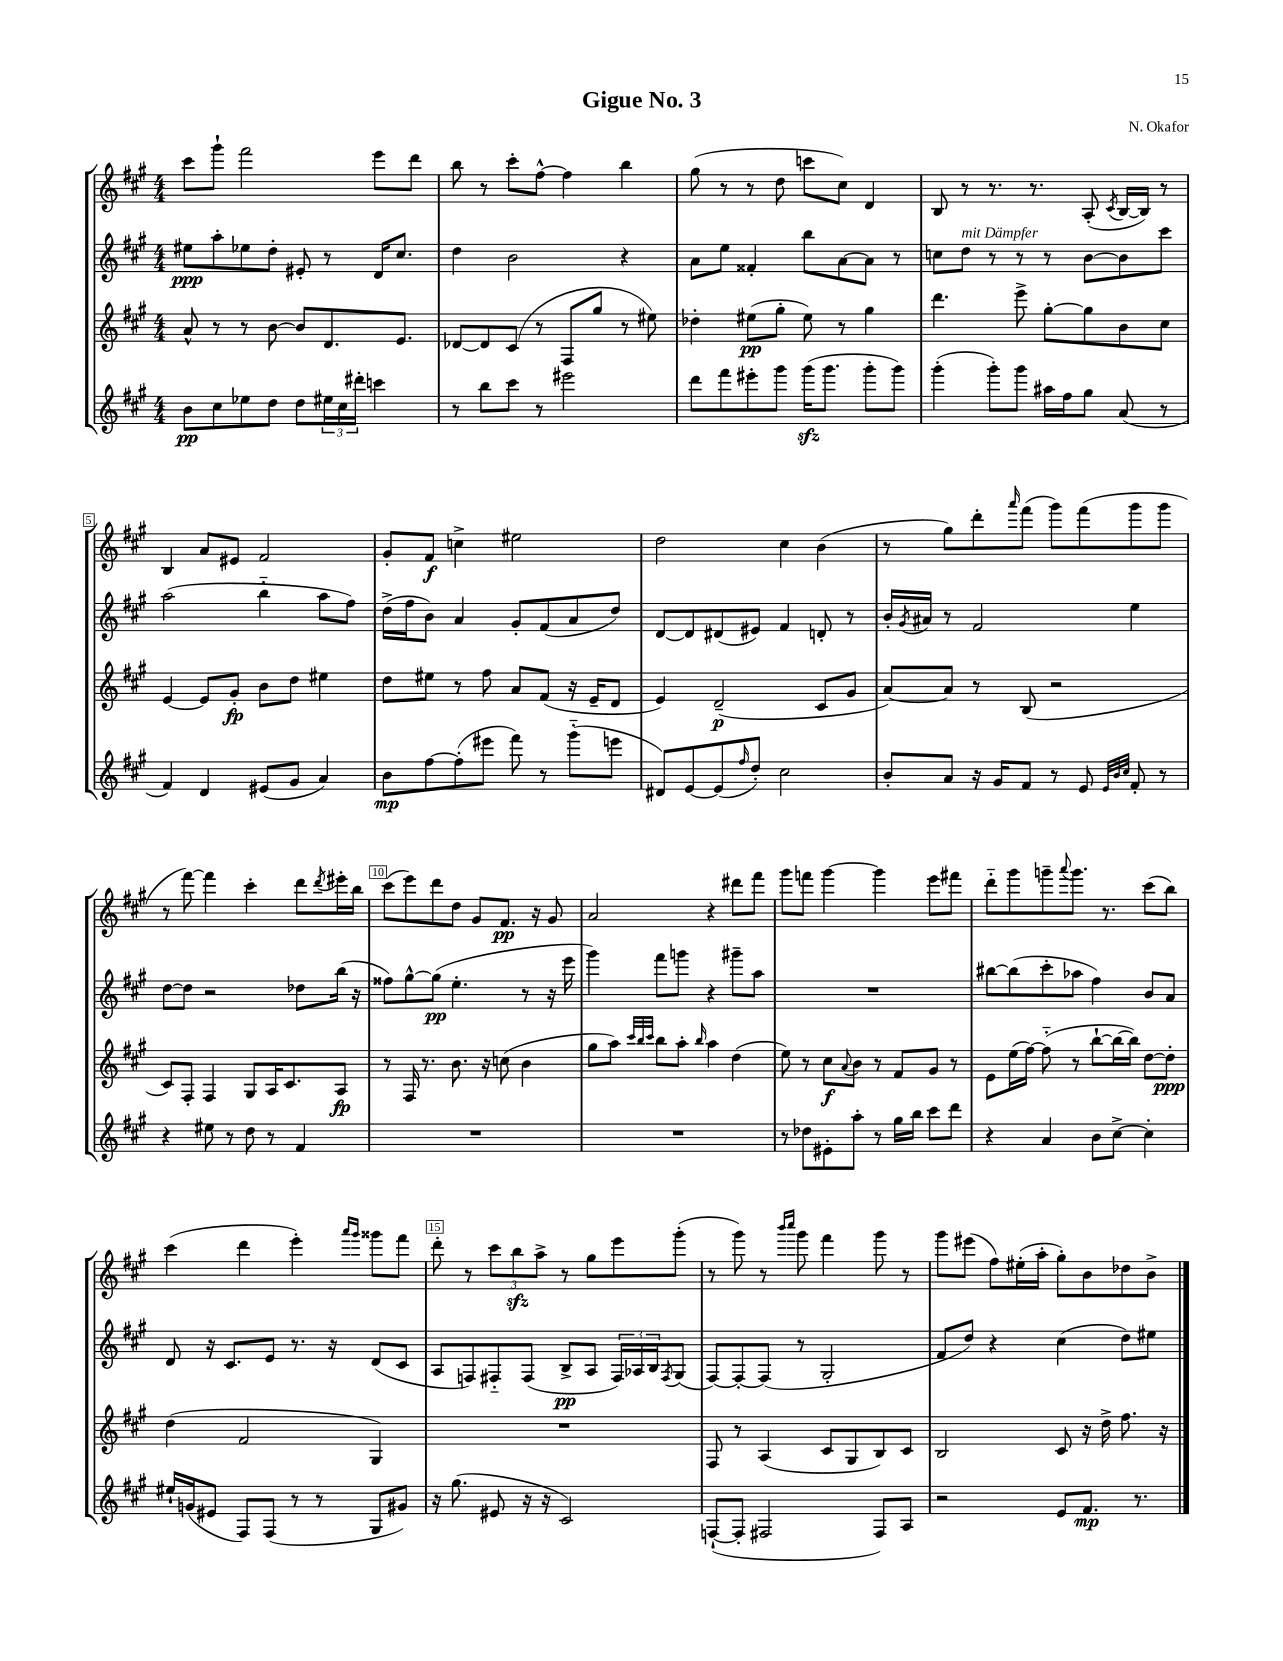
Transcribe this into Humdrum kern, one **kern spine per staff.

**kern	**kern	**kern	**kern
*staff4	*staff3	*staff2	*staff1
*clefG2	*clefG2	*clefG2	*clefG2
*k[f#c#g#]	*k[f#c#g#]	*k[f#c#g#]	*k[f#c#g#]
*M4/4	*M4/4	*M4/4	*M4/4
8b	8a^^	8ee#	8ccc#
8cc#	8r	8aa'	8ggg#`
8ee-	8r	8ee-	2fff#
8dd	[8b	8dd'	.
8dd	8b]	8e#'	.
24ee#	8.d	8r	.
24cc#	.	.	.
24ddd#'	.	.	.
4ccc	.	16d	8eee
.	8.e	8.cc#	.
.	.	.	8ddd
=	=	=	=
8r	[8d-	4dd	8bb
8bb	8d-]	.	8r
8ccc#	(8c#	2b	8ccc#'
8r	8r	.	[8ff#^^
2eee#	8F#	.	4ff#]
.	8gg#	.	.
.	8r	4r	4bb
.	8ee#)	.	.
=	=	=	=
8ddd	4dd-'	8a	(8gg#
8fff#	.	8ee	8r
8eee#'	(8ee#	4f##'	8r
8ggg#	8gg#'	.	8dd
(16ggg#	8ee#)	8bb	8ccc
8.ggg#	.	.	.
.	8r	[8a	8cc#)
8ggg#'	4gg#	8a]	4d
8ggg#)	.	8r	.
=	=	=	=
(4ggg#'	4.ddd	8cc	8B
.	.	8dd	8r
8ggg#')	.	8r	8.r
8ggg#	8eee^	8r	.
.	.	.	8.r
16aa#	[8gg#'	8r	.
16ff#	.	.	.
8gg#	8gg#]	[8b	(8A'
.	.	.	8qc#
(8a	8b	8b]	[16B
.	.	.	16B])
8r	8cc#	8ccc#	8r
=	=	=	=
4f#)	[4e	(2aa	4B
4d	8e]	.	8a
.	8g#'	.	8e#
(8e#	8b	4bb'~	2f#
8g#	8dd	.	.
4a)	4ee#	8aa	.
.	.	8ff#)	.
=	=	=	=
8b	8dd	(16dd^	8g#'
.	.	16ff#	.
[8ff#	8ee#	8b)	8f#
(8ff#']	8r	4a	4cc^
8eee#	8ff#	.	.
8fff#)	8a	8g#'	2ee#
8r	(8f#	(8f#	.
(8ggg#'~	16r	8a	.
.	16e~	.	.
8eee	8d	8dd)	.
=	=	=	=
8d#)	4e)	[8d	2dd
[8e	.	8d]	.
(8e]	(2d~	(8d#	.
16qqff#	.	.	.
8dd')	.	8e#)	.
2cc#	.	4f#	4cc#
.	8c#	8d'	(4b
.	8g#	8r	.
=	=	=	=
8b'	[8a)	16b'	8r
.	.	8qg#	.
.	.	16a#	.
8a	8a]	8r	8gg#)
16r	8r	2f#	8ddd'
16g#	.	.	.
.	.	.	16qqaaa
8f#	(8B	.	(8fff#
8r	2r	.	8ggg#)
8e	.	.	(8fff#
32qqe	.	.	.
32qqb	.	.	.
32qqcc#	.	.	.
8f#'	.	4ee	8ggg#
8r	.	.	8ggg#
=	=	=	=
4r	8c#)	[8dd	8r
.	8F#'	8dd]	[8fff#)
8ee#	4F#	2r	4fff#]
8r	.	.	.
8dd	8G#	.	4ccc#'
8r	16A	.	.
.	8.c#	.	.
4f#	.	8dd-	8ddd
.	.	.	8qddd
.	8A	(16bb	16eee#'
.	.	16r	16bb
=	=	=	=
1r	8r	8ff##)	(8ccc#
.	16F#	[8gg#^^	8eee)
.	8.r	.	.
.	.	(8gg#]	8ddd
.	8.b	4.ee'	8dd
.	.	.	8g#
.	16r	.	.
.	(8cc	.	8.f#
.	4b	8r	.
.	.	.	16r
.	.	16r	8g#
.	.	16eee	.
=	=	=	=
1r	8gg#	4ggg#)	2a
.	8aa)	.	.
.	32qqccc#	.	.
.	32qqbb	.	.
.	32qqccc#	.	.
.	8bb	8fff#	.
.	8aa'	8ggg	.
.	16qqbb	.	.
.	4aa	4r	4r
.	(4dd	8ggg#~	8ddd#
.	.	8aa	8fff#
=	=	=	=
8r	8ee)	1r	8ggg#
8dd-	8r	.	8fff
8e#'	8cc#	.	[4ggg#
.	8qqa	.	.
8aa'	8b	.	.
8r	8r	.	4ggg#]
16gg#	8f#	.	.
16bb	.	.	.
8ccc#	8g#	.	8eee
8ddd	8r	.	8fff#
=	=	=	=
4r	8e	[8bb#	8ddd'~
.	(16ee	(8bb#]	8ggg#
.	[16ff#)	.	.
4a	(8ff#'~]	8ccc#'	8ggg~
.	.	.	8qqaaa
.	8r	8aa-	8.ggg
8b	[8bb`	4ff#)	.
.	.	.	8.r
[8cc#^	16bb_	.	.
.	16bb])	.	.
4cc#']	[8dd	8b	(8ccc#
.	8dd']	8a	8bb)
=	=	=	=
16ee#`	(4dd	8d	(4ccc#
(16g	.	.	.
8e#	.	16r	.
.	.	8.c#	.
8F#)	2f#	.	4ddd
(8F#	.	8e	.
8r	.	8.r	4eee')
8r	.	.	.
.	.	16r	.
.	.	.	16qqaaa
.	.	.	16qqggg#
8G#	4G#)	(8d	8ggg##
8g#)	.	8c#	8fff#
=	=	=	=
16r	1r	8A	8ddd'
(8.gg#	.	.	.
.	.	8F)	8r
8e#	.	8F#'~	12ccc#
.	.	.	12bb
16r	.	(8F#	.
.	.	.	12aa^
16r	.	.	.
2c#)	.	8B^	8r
.	.	8A	8gg#
.	.	24F#)	8eee
.	.	24A-	.
.	.	24B	.
.	.	8qF#	.
.	.	(8G#	(8ggg#'
=	=	=	=
([8F`	8F#	[8F#)	8r
8F']	8r	8F#'_	8ggg#)
2F#	(4A	(8F#]	8r
.	.	.	16qqbbb
.	.	.	16qqcccc#
.	.	8r	8ggg#
.	8c#	2G#'	4fff#
.	8G#	.	.
8F#)	8B)	.	8ggg#
8A	8c#	.	8r
=	=	=	=
2r	2B	8f#	8ggg#
.	.	8dd)	(8eee#
.	.	4r	8ff#)
.	.	.	(16ee#'
.	.	.	16aa'
8e	8c#	(4cc#	8gg#')
8.f#	16r	.	8b
.	16dd^	.	.
.	8.ff#	8dd)	8dd-
8.r	.	.	.
.	.	8ee#	8b^
.	16r	.	.
==	==	==	==
*-	*-	*-	*-
